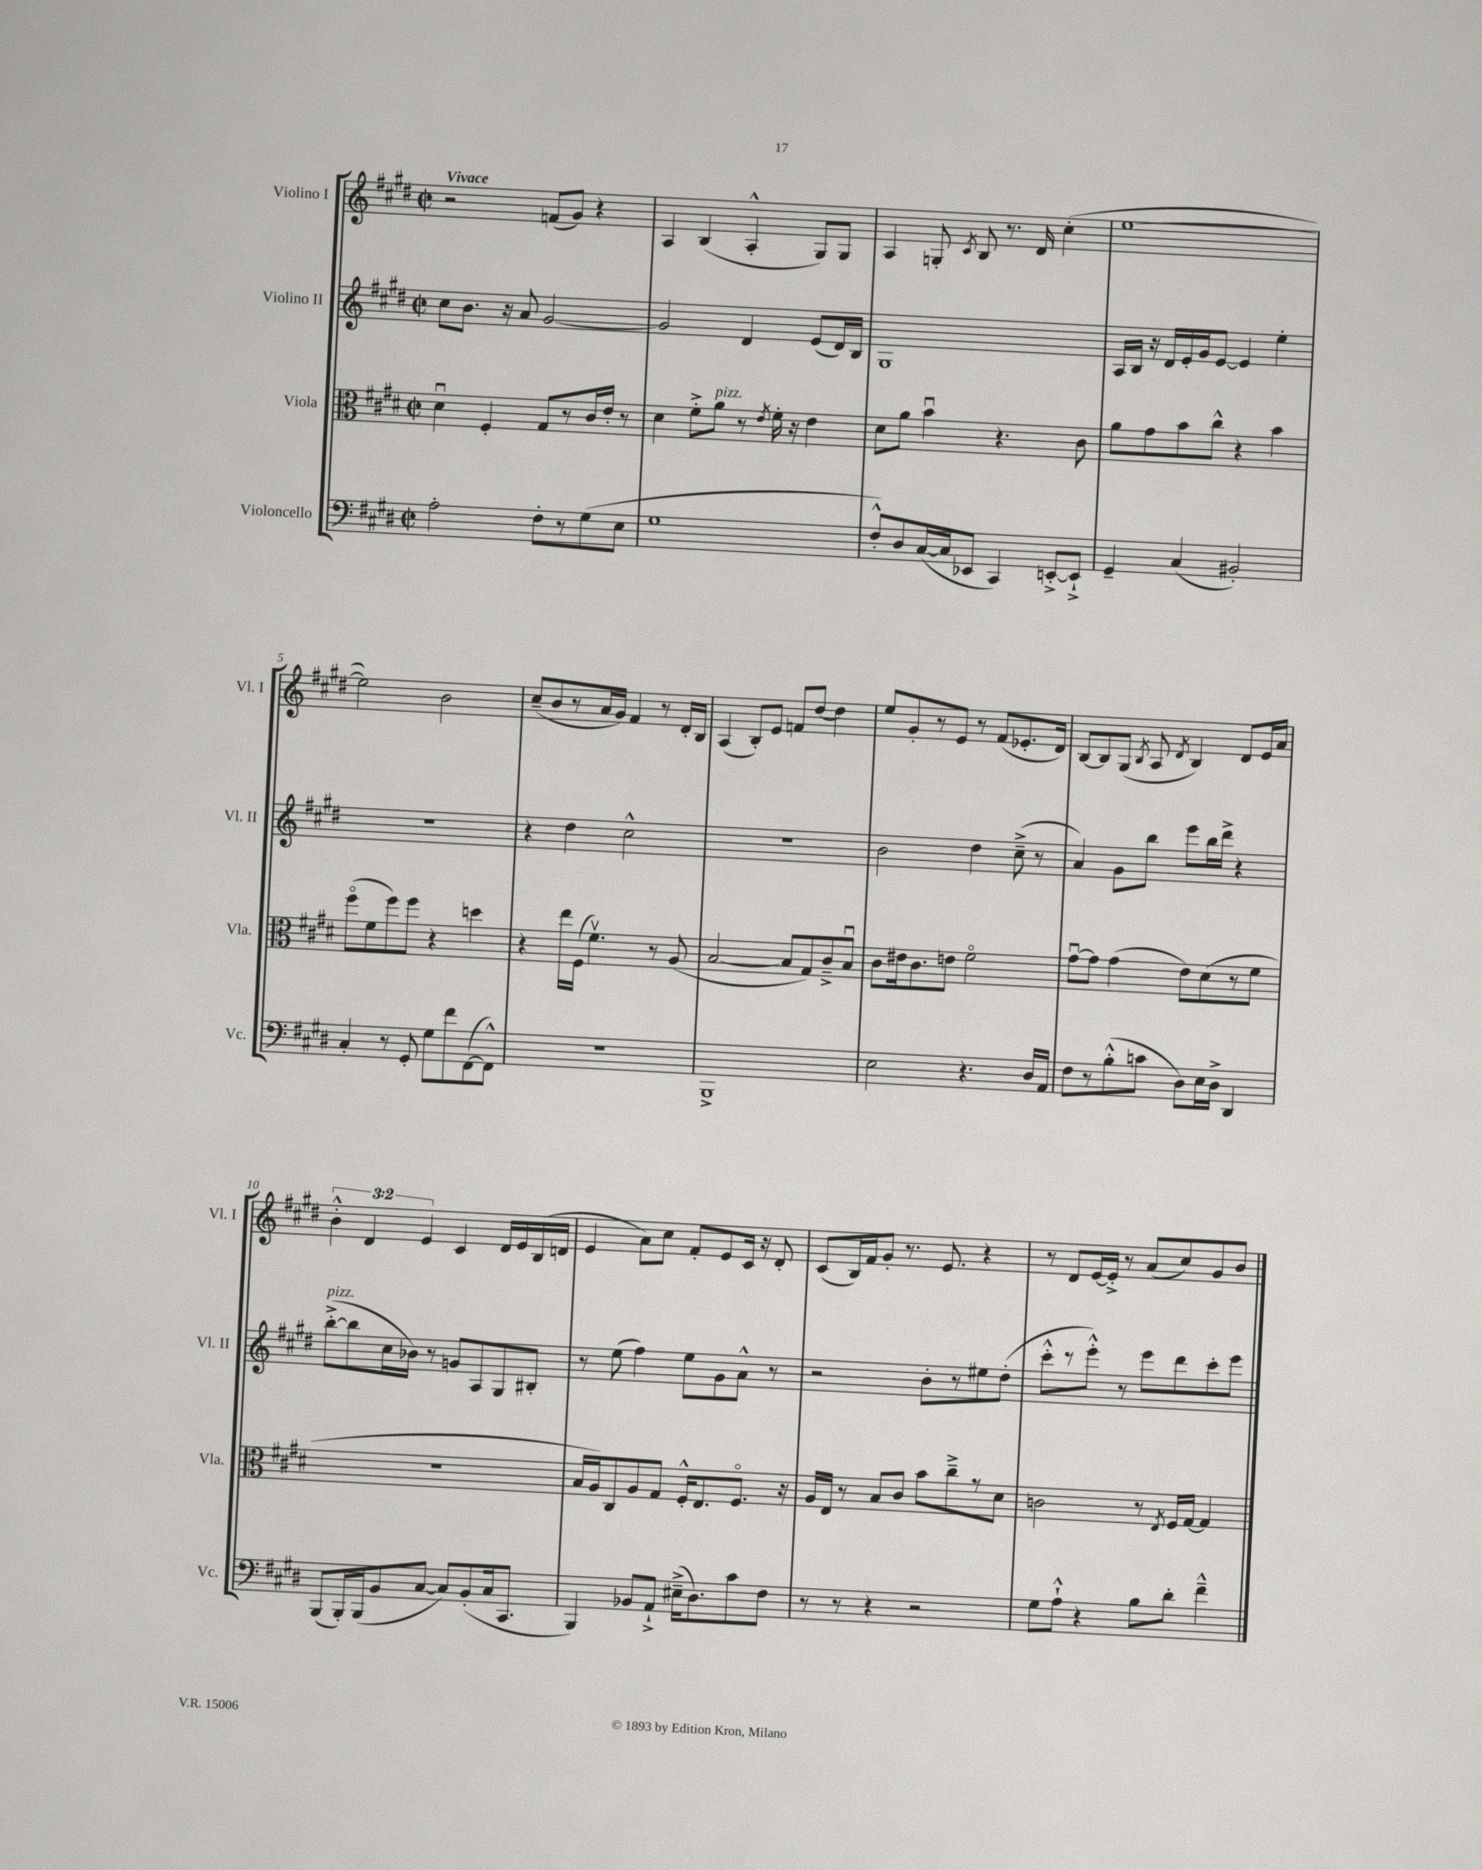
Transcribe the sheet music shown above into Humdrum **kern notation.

**kern	**kern	**kern	**kern
*part4	*part3	*part2	*part1
*staff4	*staff3	*staff2	*staff1
*I"Violoncello	*I"Viola	*I"Violino II	*I"Violino I
*I'Vc.	*I'Vla.	*I'Vl. II	*I'Vl. I
*clefF4	*clefC3	*clefG2	*clefG2
*k[f#c#g#d#]	*k[f#c#g#d#]	*k[f#c#g#d#]	*k[f#c#g#d#]
*M2/2	*M2/2	*M2/2	*M2/2
*met(c|)	*met(c|)	*met(c|)	*met(c|)
=1	=1	=1	=1
!	!	!	!LO:TX:a:B:t=Vivace
2A'\	4d#u\	8cc#\L	2r
.	.	8.b\J	.
.	4F#'/	.	.
.	.	16r	.
.	.	8a/	.
8F#'\L	8G#/L	[2g#/	(8fn/L
8r	8r	.	8g#/J)
(8G#\	16c#/L	.	4r
.	16e'/JJ	.	.
8E\J	8r	.	.
=2	=2	=2	=2
1G#	4d#\	2g#/]	4A/
.	8f#'^\L	.	(4B/
!	!LO:TX:a:i:t=pizz.	!	!
.	8a\J	.	.
.	8r	4d#/	4A'^^/
.	8qe/	.	.
.	16f#'\	.	.
.	16r	.	.
.	4e\	(8e/L	8G#/L)
.	.	16d#/L)	8G#/J
.	.	16B/JJ	.
=3	=3	=3	=3
8F#'^^/L)	8d#\L	1G#	4A/
8D#/	8a\J	.	.
([16C#/L	4bu\	.	8Gn'/
16C#/J]	.	.	.
.	.	.	8qc#/
8EE-X/J	.	.	8B/
4CC#/)	4.r	.	8.r
.	.	.	16d#/
[8EEn'^/L	.	.	(4cc#'\
8EE`^/J]	8c#\	.	.
=4	=4	=4	=4
4GG#~/	8a\L	16A/LL	[1ee
.	.	16B/JJ	.
.	8g#\	16r	.
.	.	16d#/LL	.
(4C#/	8b\	16e'/	.
.	.	16g#/J	.
.	8cc#^^\J	[8e/J	.
2BB#X'/)	4r	4e/]	.
.	4b\	4ee'\	.
!!LO:LB:g=z
=5	=5	=5	=5
4C#'/	(8ff#\L	1r	2ee\])
.	8f#\	.	.
8r	8ff#\)	.	.
8GG#'/	8ff#\J	.	.
8G#\L	4r	.	2b\
8f#\	.	.	.
([8FF#\	4ddn\	.	.
8FF#^^\J])	.	.	.
=6	=6	=6	=6
1r	4r	4r	(8cc#~/L
.	.	.	8b/
.	16ee\LL	4dd#\	8r
.	(16F#\JJ	.	.
.	4.f#v\)	.	16a/L
.	.	.	16g#/JJ)
.	.	2cc#^^\	4f#/
.	8r	.	8r
.	(8A/	.	16d#'/LL
.	.	.	16B/JJ
=7	=7	=7	=7
1BBB^	[2B/	1r	(4A/
.	.	.	8B'/L)
.	.	.	8e/J
.	8B/L]	.	8fn/L
.	8G#/)	.	[8dd#/J
.	8c#~^/	.	4dd#\]
.	8Bu/J	.	.
=8	=8	=8	=8
2E\	8c#\L	2b\	8ee/L
.	16e#X\k	.	8g#'/
.	8.c#\	.	.
.	.	.	8r
.	8en\J	.	8e/J
4.r	2f#\	4dd#\	8r
.	.	.	(8f#/L
.	.	(8cc#~^\	8.e-X'/
16D#/LL	.	8r	.
16AA/JJ	.	.	16d#/Jk)
=9	=9	=9	=9
8F#\L	[8g#u\L	4a/)	[8B/L
8r	8g#\J]	.	8B/]
(8B'^^\	(4g#\	8g#\L	(8G#/J
.	.	.	8qB/
8cn\J	.	8bb\J	8A/
.	.	.	8qd#/
8D#\L)	8e\L)	8eee\L	4B/)
16E\L	(8d#\	16bb\L	.
16D#^\JJ	.	16ddd#^\JJ	.
4DD#/	8r	4r	8d#/L
.	8f#\J	.	16e/L
.	.	.	16a/JJ
!!LO:LB:g=z
=10	=10	=10	=10
!	!	!LO:TX:a:i:t=pizz.	!
(8BBB/L	1r	([8bb'^\L	6b'^^\
16BBB'/L)	.	8bb\]	.
.	.	.	6d#/
(16BBB/J	.	.	.
8BB/	.	16cc#\L	.
.	.	16b-X\JJ)	.
.	.	.	6e/
[8C#/J	.	8r	.
8C#/L])	.	8gn/L	4c#/
(8BB'/	.	8A/	.
16C#/k	.	8G#/	16d#/LL
8.CC#/J	.	.	16e/
.	.	8B#X'/J	(16B/
.	.	.	16dn/JJ
=11	=11	=11	=11
4BBB/)	16B/LL	8r	4e/
.	16A/J)	.	.
.	8C#/	(8ee\	.
8BB-X/L	8A/	4ff#\)	8a\L)
8AA`^/J	8G#/J	.	8cc#\J
(16E#X~^\KL	16F#'^^/KL	8ee\L	8f#'/L
8.D#\)	8.E/	.	.
.	.	8g#\	8e/
8c#\	8.F#/J	8a^^\J	16c#/Jk
.	.	.	16r
8F#\J	.	8r	8d#'/
.	16r	.	.
=12	=12	=12	=12
8r	16A/LL	2r	(8c#/L
.	16E/JJ	.	.
8r	8r	.	16B/L)
.	.	.	16f#/J
4r	8B/L	.	8g#'/J
.	8c#/J	.	8.r
2r	8b\L	8b'\L	.
.	.	.	8.e/
.	8cc#~^\	8r	.
.	8r	8ee#X\	4r
.	8d#\J	(8dd#'\J	.
=13	=13	=13	=13
8G#\L	2cn\	8ccc#'^^\L	8r
8A`^^\J	.	8r	8d#/L
4r	.	8eee'^^\J)	[16e/L
.	.	.	16e'^/JJ]
.	.	8r	8r
8B\L	8r	8eee\L	(8a/L
.	8qE/	.	.
8d#'\J	16F#/LL	8ddd#\	8cc#/)
.	[16G#/JJ	.	.
4f#~^^\	4G#/]	8ccc#'\	8g#/
.	.	8eee\J	8b/J
==	==	==	==
*-	*-	*-	*-
